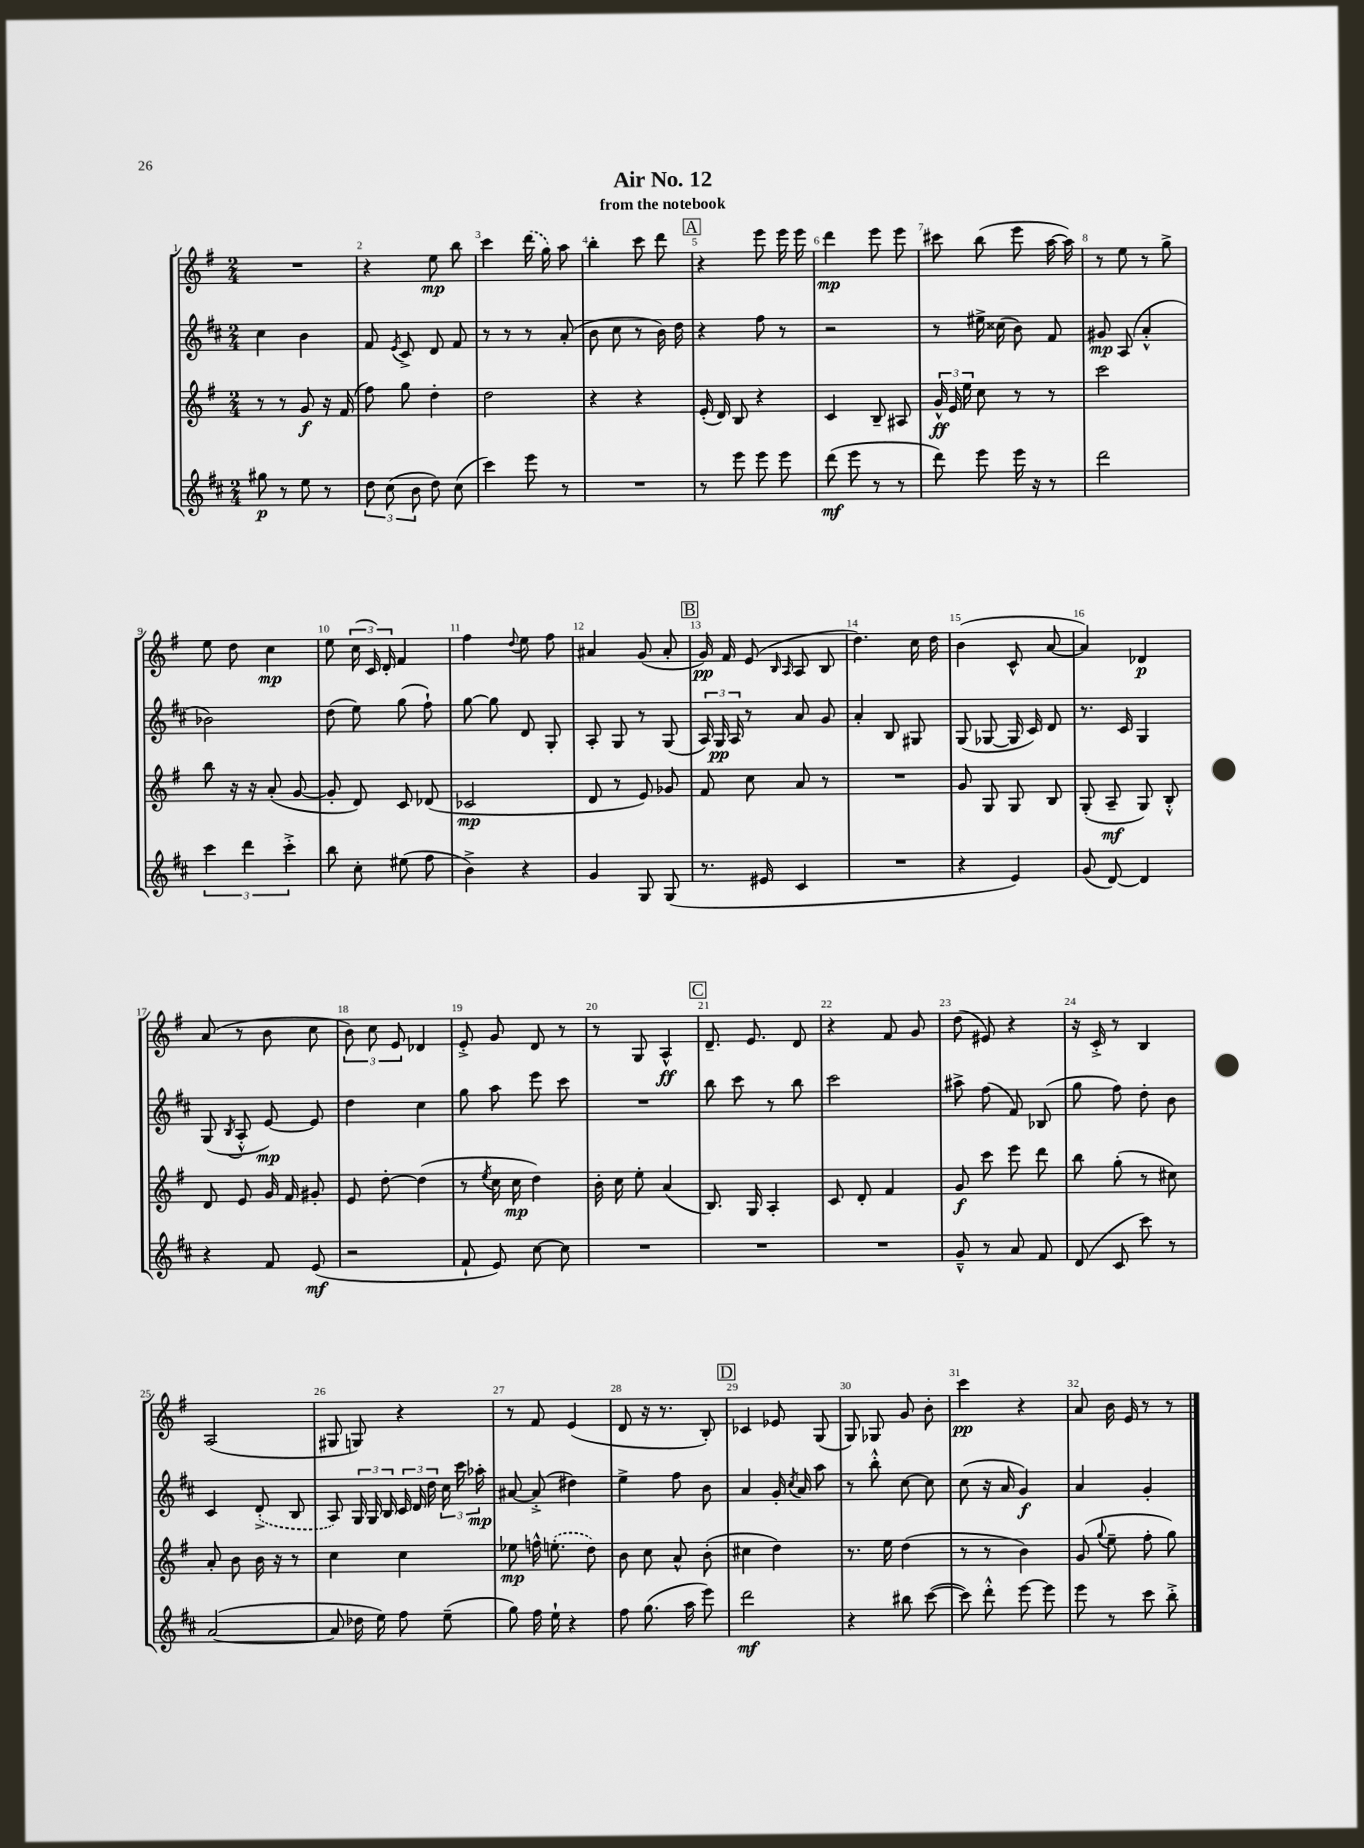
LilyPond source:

\header { title = "Air No. 12" subtitle = "from the notebook" }
<<
\new StaffGroup <<
\new Staff = "s0" {
    \clef treble \key g \major \numericTimeSignature \time 2/4
    \autoBeamOff R2 |
    r4 e''8\mp b''8 |
    c'''4 \once \slurDashed d'''16( g''16) a''8 |
    b''4-. c'''8 d'''8 |
    \mark \markup { \box "A" } r4 e'''8 e'''16 e'''16 |
    d'''4\mp e'''8 e'''8 |
    cis'''8 b''8( e'''8 a''16~ a''16) |
    r8 e''8 r8 g''8-> |
    e''8 d''8 c''4\mp |
    e''8 \tuplet 3/2 { c''16( c'16) d'16-. } fis'4 |
    fis''4 \appoggiatura { d''8 } e''8 fis''8 |
    ais'4 g'8( ais'8-. |
    \mark \markup { \box "B" } g'16\pp) fis'16 e'8( \grace { b16 a16 } a8 b8 |
    d''4.) c''16 d''16 |
    b'4( c'8-^ a'8~ |
    a'4) des'4\p |
    a'8( r8 b'8 c''8 |
    \tuplet 3/2 { b'8) c''8 e'8 } des'4 |
    e'8-.-> g'8 d'8 r8 |
    r8 g8 a4-^\ff |
    \mark \markup { \box "C" } d'8.-- e'8. d'8 |
    r4 fis'8 g'8 |
    d''8( eis'8) r4 |
    r16 c'16-.-> r8 b4 |
    a2( |
    gis8 g8) r4 |
    r8 fis'8 e'4( |
    d'8 r16 r8. b8-.) |
    \mark \markup { \box "D" } ces'4 ees'8 g8( |
    g8) ges8 g'8 b'8-. |
    c'''4\pp r4 |
    a'8 b'16 e'16 r8 r8 \bar "|." |
}
\new Staff = "s1" {
    \clef treble \key d \major \numericTimeSignature \time 2/4
    \autoBeamOff cis''4 b'4 |
    fis'8 \acciaccatura { e'8 } cis'8-> d'8 fis'8 |
    r8 r8 r8 a'8-.( |
    b'8 cis''8 r8 b'16) d''16 |
    \mark \markup { \box "A" } r4 fis''8 r8 |
    r2 |
    r8 eis''16-> cisis''16( b'8) fis'8 |
    gis'8\mp a8( a'4-.-^ |
    bes'2) |
    d''8( e''8) g''8( fis''8-!) |
    g''8~ g''8 d'8 g8-. |
    a8-. g8 r8 g8( |
    \mark \markup { \box "B" } \tuplet 3/2 { a16) g16\pp a16 } r8 a'8 g'8 |
    a'4-. b8 gis8 |
    g8( ges8~ ges16 cis'16) d'8 |
    r8. cis'16 g4 |
    g8( \acciaccatura { b8 } a8-.-^ e'8~\mp) e'8 |
    d''4 cis''4 |
    g''8 a''8 e'''8 cis'''8 |
    R2 |
    \mark \markup { \box "C" } b''8 cis'''8 r8 b''8 |
    cis'''2 |
    ais''8-> fis''8( fis'8) bes8( |
    g''8 fis''8) d''8-. b'8 |
    cis'4 \once \slurDashed d'8-.->( b8 |
    a8) \tuplet 3/2 { g16 g16 b16 } \tuplet 3/2 { cis'16 d'16 d''16 } \tuplet 3/2 { cis''16 cis'''16 aes''16-.\mp } |
    ais'8~ ais'8-.->( dis''4) |
    e''4-> fis''8 b'8 |
    \mark \markup { \box "D" } a'4 g'16-. \acciaccatura { cis''8 } a'16 a''8 |
    r8 b''8-.-^ cis''8~ cis''8 |
    cis''8( r16 a'16 g'4\f) |
    a'4 g'4-. \bar "|." |
}
\new Staff = "s2" {
    \clef treble \key g \major \numericTimeSignature \time 2/4
    \autoBeamOff r8 r8 g'8\f r16 fis'16( |
    fis''8) g''8 d''4-. |
    d''2 |
    r4 r4 |
    \mark \markup { \box "A" } e'16-.( d'16) b8 r4 |
    c'4 b8-- ais8 |
    \tuplet 3/2 { g'16-^\ff e'16 e''16 } c''8 r8 r8 |
    c'''2 |
    b''8 r16 r16 a'8-.( g'8~ |
    g'8-. d'8) c'8 des'8( |
    ces'2\mp |
    d'8 r8 e'8) ges'8 |
    \mark \markup { \box "B" } fis'8 c''8 a'8 r8 |
    R2 |
    g'8 g8 g8 b8 |
    g8-.( a8--\mf g8) b8-.-^ |
    d'8 e'8 g'16 fis'16 gis'8-. |
    e'8 d''8~-. d''4( |
    r8 \acciaccatura { e''8 } c''16 c''16\mp d''4) |
    b'16-. c''16 e''8-. a'4( |
    \mark \markup { \box "C" } b8.) g16 a4-. |
    c'8 d'8-. fis'4 |
    g'8\f c'''8 e'''8 d'''8 |
    b''8 g''8-.( r8 cis''8) |
    a'8-. b'8 b'16 r16 r8 |
    c''4 c''4 |
    ees''8\mp f''16-^ \once \slurDashed e''8.-.( d''8) |
    b'8 c''8 a'8-^ b'8-.( |
    \mark \markup { \box "D" } cis''4 d''4) |
    r8. e''16 d''4( |
    r8 r8 b'4) |
    g'8( \appoggiatura { g''8 } e''8-- fis''8-. g''8) \bar "|." |
}
\new Staff = "s3" {
    \clef treble \key d \major \numericTimeSignature \time 2/4
    \autoBeamOff gis''8\p r8 e''8 r8 |
    \tuplet 3/2 { d''8 cis''8( b'8 } d''8) cis''8( |
    cis'''4) e'''8 r8 |
    R2 |
    \mark \markup { \box "A" } r8 e'''8 e'''8 e'''8 |
    d'''8\mf( e'''8 r8 r8 |
    d'''8) e'''8 e'''16 r16 r8 |
    d'''2 |
    \tuplet 3/2 { cis'''4 d'''4 cis'''4-.-> } |
    b''8 cis''8-. eis''8( fis''8 |
    b'4->) r4 |
    g'4 g8 g8( |
    \mark \markup { \box "B" } r8. eis'16 cis'4 |
    R2 |
    r4 e'4) |
    g'8( d'8~) d'4 |
    r4 fis'8 e'8\mf( |
    r2 |
    fis'8-! e'8) cis''8~ cis''8 |
    R2 |
    \mark \markup { \box "C" } R2 |
    R2 |
    g'8---^ r8 a'8 fis'8 |
    d'8( cis'8 cis'''8) r8 |
    a'2~( |
    a'8 des''16 e''16) fis''8 e''8--( |
    g''8) fis''16 e''16-! r4 |
    fis''8 g''8.( a''16 e'''8) |
    \mark \markup { \box "D" } d'''2\mf |
    r4 bis''8 cis'''8~( |
    cis'''8) d'''8-.-^ e'''8~ e'''8 |
    e'''8 r8 cis'''8 b''8-.-> \bar "|." |
}
>>
>>
\layout { \context { \Score \override BarNumber.break-visibility = ##(#f #t #t) barNumberVisibility = #all-bar-numbers-visible } }
